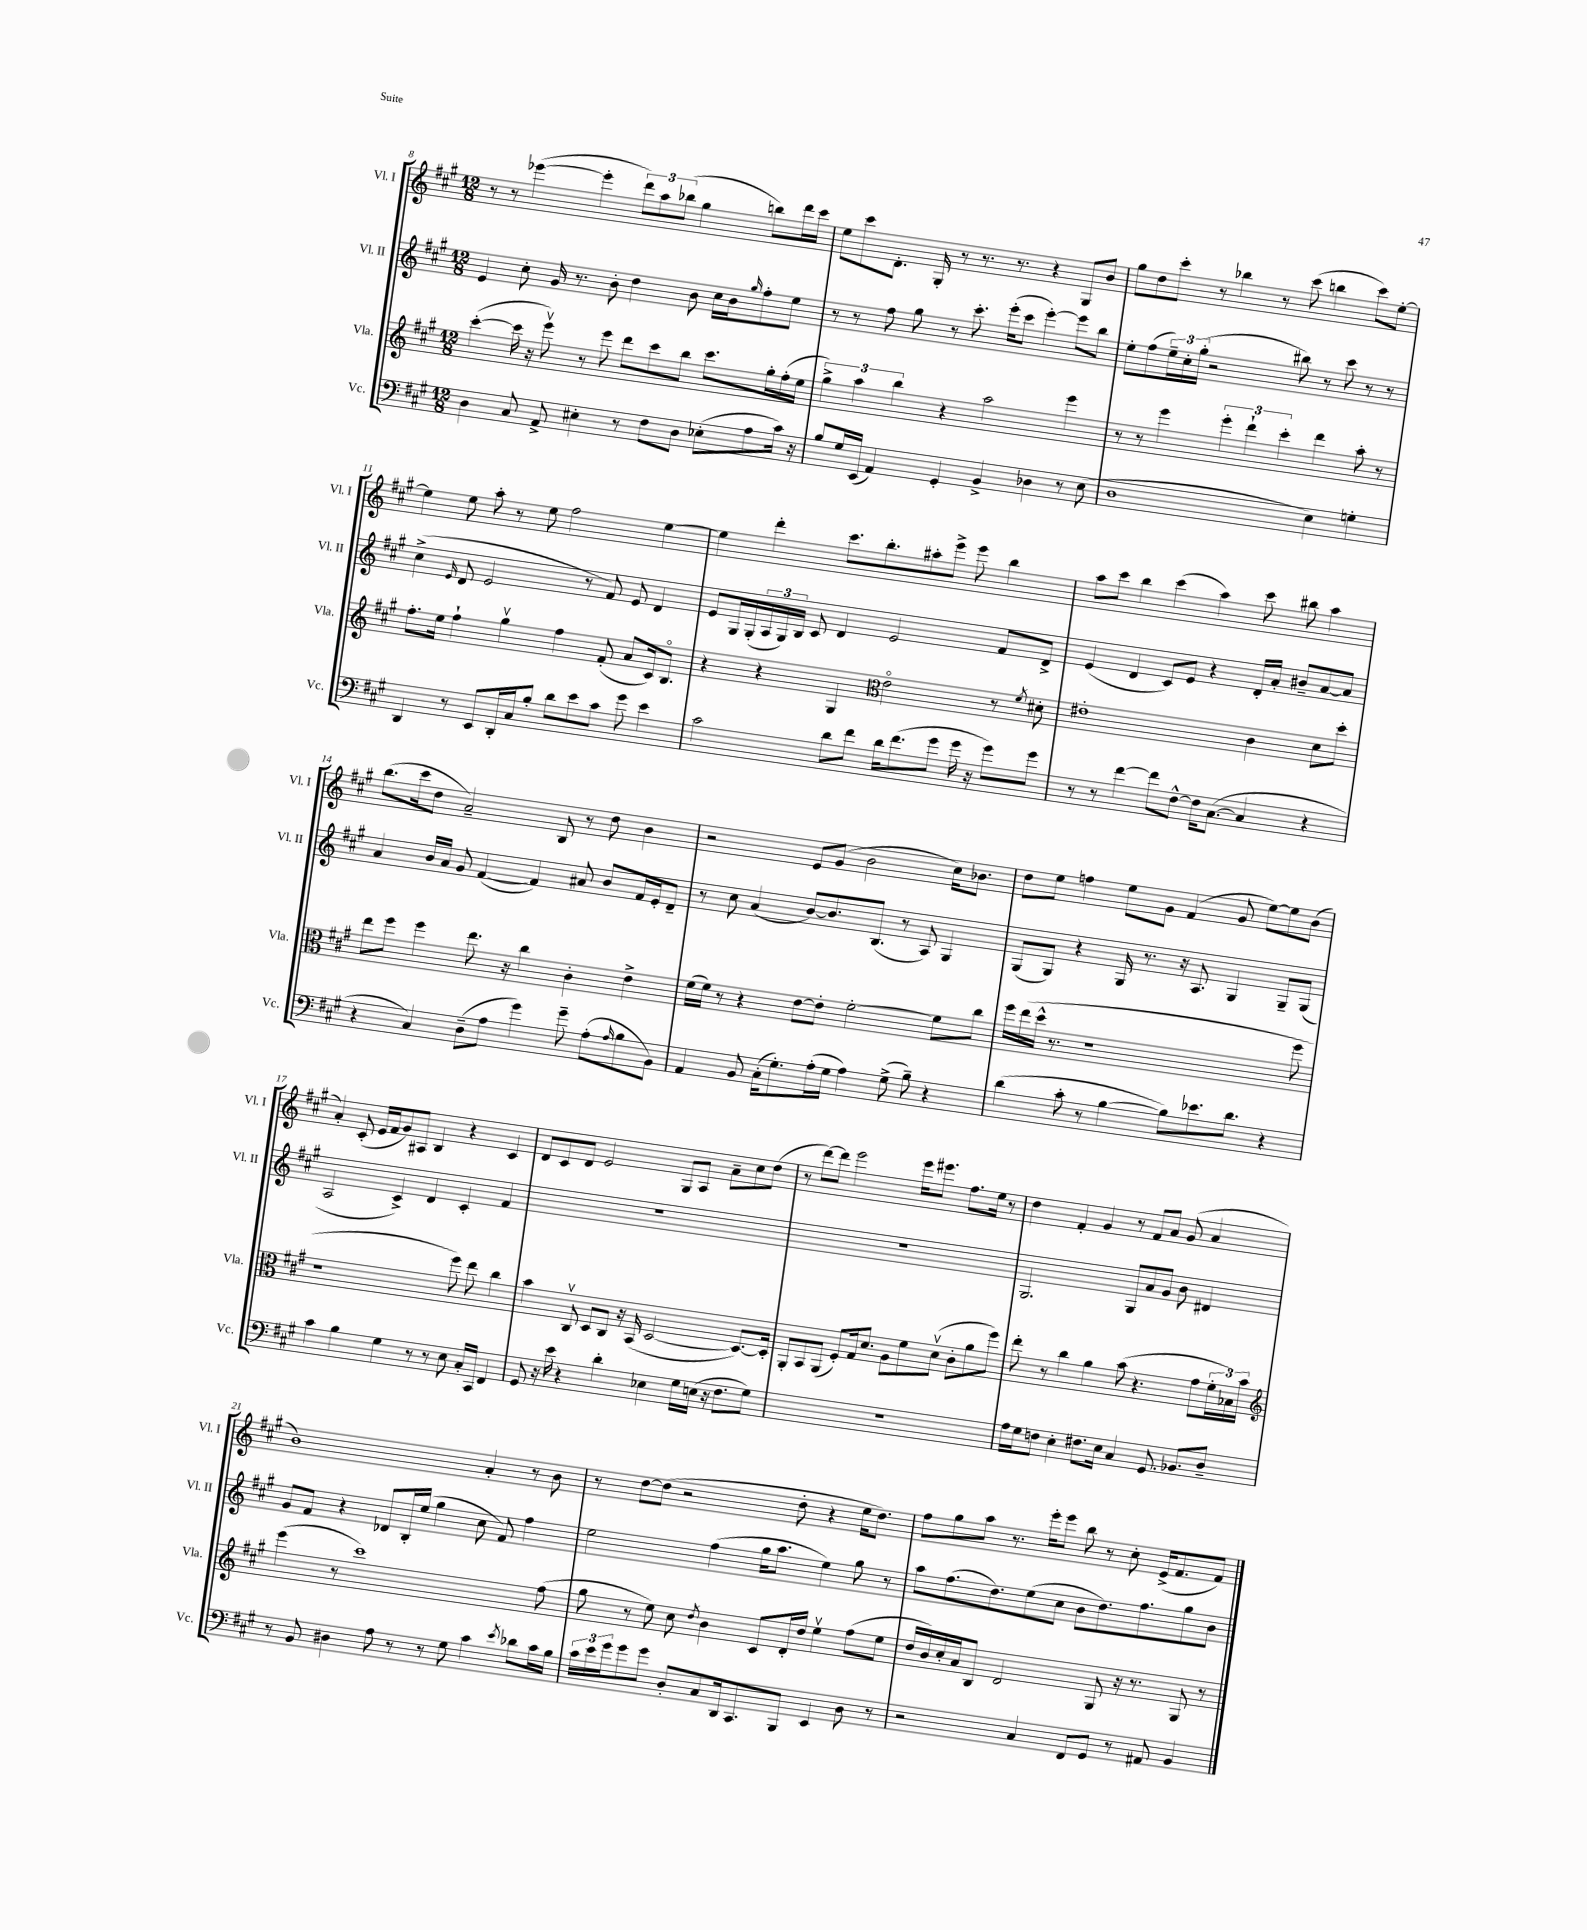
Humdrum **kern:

**kern	**kern	**kern	**kern
*part4	*part3	*part2	*part1
*staff4	*staff3	*staff2	*staff1
*I"Vc.	*I"Vla.	*I"Vl. II	*I"Vl. I
*I'Vc.	*I'Vla.	*I'Vl. II	*I'Vl. I
*clefF4	*clefG2	*clefG2	*clefG2
*k[f#c#g#]	*k[f#c#g#]	*k[f#c#g#]	*k[f#c#g#]
*M12/8	*M12/8	*M12/8	*M12/8
=8	=8	=8	=8
4D\	([4ccc#'\	4e/	8r
.	.	.	8r
8C#/	16ccc#\]	8cc#'\	([4eee-X\
.	16r	.	.
8AA^/	8eeev\)	16g#/	.
.	.	8.r	.
4E#X'\	8r	.	4eee-'\]
.	8eee\	8b'\	.
8r	8ddd\L	4dd\	12ddd\L)
.	.	.	12aa\
8F#\L	8ccc#\	.	.
.	.	.	(12bb-X\J
8D\J	8bb\J	8b\	4gg#\
(8E-X'\L	8.ccc#\L	16cc#\LL	.
.	.	16b\J	.
.	.	16qqgg#/	.
8A\	.	8ff#'\	8bbn\L)
.	16gg#'\L	.	.
16c#\Jk)	(16ff#'\	8ee\J	16ddd\L
16r	16ee\JJ	.	16ccc#\JJ
=9	=9	=9	=9
8B/L	6gg#^\)	8r	8ee\L
16G#/L	.	8r	8ccc#\
.	6aa\	.	.
(16EE/JJ	.	.	.
4AA/)	.	8ff#\	8.d'\J
.	6bb\	.	.
.	.	8gg#\	.
.	.	.	16G#'/
4GG#'/	4r	8r	8r
.	.	8.ccc#'\	8.r
4BB^/	2aa\	.	.
.	.	(16eee'\KL	8.r
.	.	8ccc#\J	.
4D-X\	.	[4eee'\)	4r
8r	4eee\	8eee\L]	8G#/L
(8E\	.	8bb\J	8b/J
=10	=10	=10	=10
1D	8r	8ee'\L	8gg#\L
.	8r	(8ff#\	8dd\
.	4eee\	24ee~\L)	8ccc#'\J
.	.	24cc#'\	.
.	.	(24gg#'\JJ	.
.	.	2r	8r
.	6eee'\	.	4bb-X\
.	6ddd`\	.	.
.	.	.	8r
.	6ccc#'\	.	.
.	.	8bb#X\)	(8ccc#\
4E\)	4ddd\	8r	4bbn\
.	.	8ccc#\	.
4Gn'\	8aa'\	8r	8ccc#\L)
.	8r	8r	[8ee'\J
!!LO:LB:g=z
=11	=11	=11	=11
4DD/	8.ff#'\L	(4cc#^\	4ee\]
.	16ee\Jk	.	.
.	.	16qqe/	.
8r	4ff#`\	8d/	8ee\
8EE/L	.	2e/	8aa'\
16DD'/L	4gg#v\	.	8r
16C#/J	.	.	.
8B'/J	.	.	8ee\
8d\L	4ff#\	.	2ff#\
8e\	.	8r	.
8c#\J	(8f#'/	8f#/)	.
8g#\	8a/L	8e/	.
4e\	16c#/k)	4d/	[4ee\
.	8.B/J	.	.
=12	=12	=12	=12
2c#\	4r	8e/L	4ee\]
.	.	16G#/L	.
.	.	(16G#'/	.
.	4r	24A/	4ddd'\
.	.	24G#/)	.
.	.	24B/JJ	.
.	.	8c#/	.
8d\L	4G#/	4d/	8.ccc#\L
8f#\J	.	.	.
.	.	.	8.bb'\
*	*clefC3	*	*
16d\KL	2e\	2e/	.
(8.f#\	.	.	.
.	.	.	8aa#X'\
8g#\J	.	.	8eee^\J
16g#\	.	.	8eee\
16r	.	.	.
8g#\L)	8r	8f#/L	4bb\
.	8qf#/	.	.
8g#\J	8d#X'\	8d^/J	.
=13	=13	=13	=13
8r	1e#X'	(4e/	8aa\L
8r	.	.	8ccc#\J
[4f#\	.	4d/	4bb\
8f#\L]	.	8c#/L)	(4ccc#\
[8F#^^\J	.	8e/J	.
16F#\KL]	.	4r	4aa\)
([8.C#\J	.	.	.
4C#/]	4c#\	16d'/LL	8ccc#\
.	.	16a'/JJ	.
.	.	8b#X~/L	8bb#X\
4r	8d\L	[8a/	4aa\
.	8dd'\J	8a/J]	.
!!LO:LB:g=z
=14	=14	=14	=14
4r	8ee\L	4a/	(8.bb\L
.	8ff#\J	.	.
.	.	.	16ccc#\k
4C#/)	4ff#\	16b/LL	8dd\J
.	.	16a/JJ	.
.	.	8g#/	2a~/)
(8D~\L	8.ee\	([4f#/	.
8A\J	.	.	.
.	16r	.	.
4g#\)	4cc#\	4f#/])	.
.	.	.	8B/
8g#~\	4c#'\	8a#X/	8r
(8A'\L	.	8b/L	8dd\
16qqA/	.	.	.
8B\	4e^\	16f#/L	4b\
.	.	16e'/J	.
8BB\J)	.	8d~/J	.
=15	=15	=15	=15
4AA/	(16f#\LL	8r	2r
.	16f#\JJ)	.	.
.	8r	8cc#\	.
8BB/	4r	(4a/	.
(16C#'\KL	.	.	.
8.G#'\)	.	.	.
.	[8e\L	[8b/L)	8e/L
(16A'\L	8e'\J]	8.b/]	(8g#/J
16G#\JJ	.	.	.
4A\)	[2f#'\	.	2b\
.	.	(8.B/J	.
(8G#^\	.	8r	.
8B~\)	.	8A/)	.
4r	8f#\L]	4G#/	16cc#\KL)
.	.	.	8.b-X\J
.	8cc#\J	.	.
=16	=16	=16	=16
(4d\	16ff#\LL	(8G#/L	8dd\L
.	(16ee\	.	.
.	16dd^^\JJ	8G#/J)	8ee\J
.	8.r	.	.
8c#'\	.	4r	4ffn\
8r	1r	.	.
[4B\	.	16G#/	8ee\L
.	.	8.r	.
.	.	.	8g#\J
8B\L])	.	16r	(4f#/
.	.	8.A/	.
8.e-X\	.	.	.
.	.	4G#/	8g#/
8.d\J	.	.	.
.	.	.	[8ee\L)
4r	.	8G#~/L	8ee\]
.	8ff#\	(8G#/J	(8b\J
!!LO:LB:g=z
=17	=17	=17	=17
4c#\	1r	2A/	4a'/)
4B\	.	.	(8c#'/
.	.	.	16e/LL
.	.	.	16f#/J
4G#\	.	4c#^/)	8g#/)
.	.	.	8A#X/J
8r	.	4d/	4B/
8r	.	.	.
8E\	8ff#\)	4c#'/	4r
16C#'/LL	8ee\	.	.
16CC#/JJ	.	.	.
4FF#/	4cc#\	4f#/	4c#/
=18	=18	=18	=18
8GG#/	4b\	1.r	8d/L
16r	.	.	8c#/
16e\	.	.	.
4r	8C#v/	.	8d/J
.	8D/L	.	2e/
4d'\	8C#/J	.	.
.	16r	.	.
.	(16BB/	.	.
4E-X\	[2D/	.	.
.	.	.	8G#/L
16G#\LL	.	.	8A/J
(16En\JJ	.	.	.
16r	.	.	8a~\L
8.F#\L	.	.	.
.	8.D/L_)	.	8cc#\
8G#\J)	.	.	(8dd\J
.	16D'/Jk]	.	.
=19	=19	=19	=19
1.r	8AA'/L	1.r	8r
.	8BB/	.	[8ddd\L)
.	(8AA/J	.	8ddd\J]
.	8F#'/L)	.	2eee\
.	16G#/k	.	.
.	8.d/J	.	.
.	8A\L	.	.
.	8f#\	.	16eee\KL
.	.	.	8.eee#X\J
.	(8dv\J	.	.
.	8c#'\L	.	8.ff#\L
.	8a\	.	.
.	.	.	16ee\Jk
.	8ff#\J)	.	8r
=20	=20	=20	=20
16A\LL	8ee'\	2.G#/	4dd\
16G#\J	.	.	.
8Fn\J	8r	.	.
4E'\	4cc#\	.	4f#'/
8.F#X\L	4a\	.	4g#/
16E\Jk	.	.	.
4C#/	(8b\	8G#/L	8r
.	4.r	8a/	8f#/L
8.GG#/	.	8g#/J	8a/J
.	.	8b\	(8g#/
8.BB-X/L	.	.	.
.	8g#\L	4d#X/	4a/
8D~/J	24f#'\L	.	.
.	24B-X\)	.	.
.	24b\JJ	.	.
!!LO:LB:g=z
=21	=21	=21	=21
*	*clefG2	*	*
8r	(4eee\	8g#/L	1b)
8BB/	.	8f#/J	.
4D#X\	8r	4r	.
.	1ccc#)	.	.
8A\	.	8d-X/L	.
8r	.	16B'/L	.
.	.	(16ee/JJ	.
8r	.	4gg#\	.
8G#\	.	.	.
4c#\	.	8cc#\	4a'/
.	.	8f#/)	.
8qe/	.	.	.
8d-X\L	.	4ff#\	8r
16c#\L	(8ff#\	.	8b\
16B\JJ	.	.	.
=22	=22	=22	=22
24c#\LL	8gg#\	2ee\	8r
24e\	.	.	.
24g#\J	.	.	.
8g#\	8r	.	[8dd\L
8g#\J	8ee\)	.	(8dd\J]
8D'/L	8cc#\	.	2r
.	8qdd/	.	.
8C#/	4b\	(4ff#\	.
16DD/k	.	.	.
8.CC#/	.	.	.
.	8c#/L	16gg#\KL	.
.	.	8.aa\J	.
8BBB/J	16d'/L	.	8dd'\
.	16dd/JJ	.	.
4EE/	4eev\	4ee\)	4r
8D\	(8ff#\L	8gg#\	16ee\KL
.	.	.	8.dd\J)
8r	8ee\J	8r	.
=23	=23	=23	=23
2r	16dd/LL	8aa\L	8ff#\L
.	16b/)	.	.
.	16cc#'/	(8.ff#\	8gg#\
.	16a/J	.	.
.	8B/J	.	8aa\J
.	.	8.dd\)	.
.	2d/	.	8.r
4C#/	.	(8ee\	.
.	.	.	16eee'\KL
.	.	8cc#\J	8eee\J
8FF#/L	.	8b\L	8bb\
8GG#/J	8G#/	8.dd\)	8r
8r	16r	.	8cc#'\
.	8.r	8.ff#\	.
8AA#X/	.	.	(16e^/KL
.	.	.	8.f#/
4BB/	8G#/	8gg#\	.
.	8r	8b\J	8f#/J)
==	==	==	==
*-	*-	*-	*-
